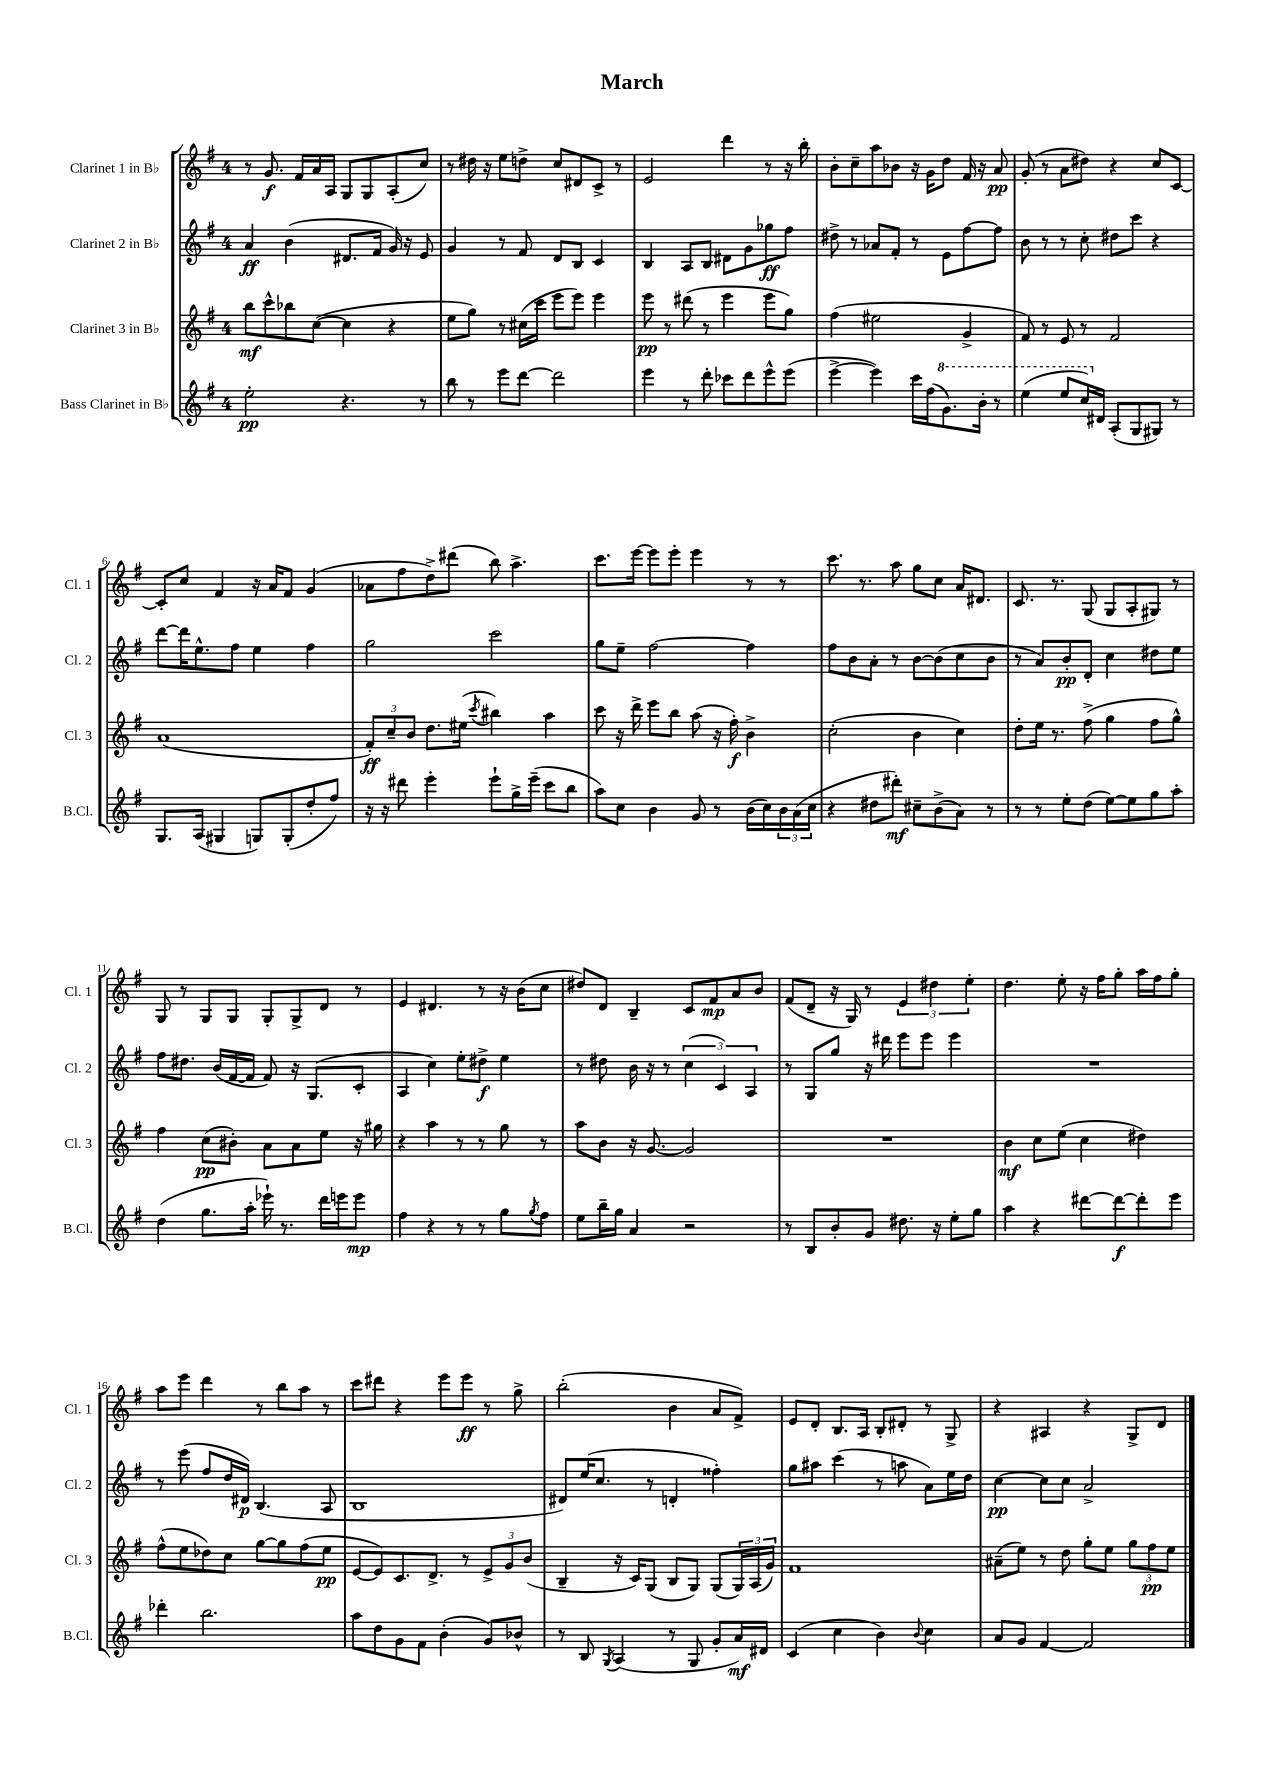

**kern	**kern	**kern	**kern
*staff4	*staff3	*staff2	*staff1
*clefG2	*clefG2	*clefG2	*clefG2
*k[f#]	*k[f#]	*k[f#]	*k[f#]
*M4/4	*M4/4	*M4/4	*M4/4
2ee'	8bb	4a	8r
.	8ccc^^	.	8.g
.	8bb-	(4b	.
.	.	.	16f#
.	([8cc	.	16a
.	.	.	16A
4.r	4cc]	8.d#	8G
.	.	.	8G
.	.	16f#	.
.	4r	16g)	(8A'
.	.	16r	.
8r	.	8e	8cc)
=	=	=	=
8bb	8ee	4g	8r
8r	8gg)	.	16dd#
.	.	.	16r
8eee	8r	8r	8ee
[8ddd	(16cc#	8f#	8dd^
.	16ccc	.	.
2ddd]	8eee	8d	8cc
.	8eee)	8B	8d#
.	4eee	4c	8c^
.	.	.	8r
=	=	=	=
4eee	8eee	4B	2e
.	8r	.	.
8r	(8ddd#	8A	.
8ddd'	8r	8B	.
8ccc-	4eee	8d#	4ddd
8ddd	.	8g	.
8eee^^	8eee	8gg-	8r
(8eee	8gg)	8ff#	16r
.	.	.	16bb'
=	=	=	=
[4eee^	(4ff#	8dd#^	8b'
.	.	8r	8cc~
4eee])	2ee#	8a-	8aa
.	.	8f#'	8b-
16ccc	.	8r	16r
(16ff#	.	.	16g
8.gg)	.	8e	8dd
.	4g^	[8ff#	16f#
16bb'	.	.	16r
8r	.	8ff#]	8a
=	=	=	=
(4eee	8f#)	8b	(8g'
.	8r	8r	8r
8eee	8e	8r	8a
16ccc)	8r	8cc'	8dd#)
16d#	.	.	.
(8A'	2f#	8dd#	4r
8G	.	8ccc	.
8G#)	.	4r	8cc
8r	.	.	[8c
=	=	=	=
8.G	(1a	[8ddd	8c']
.	.	16ddd]	8cc
(16A	.	8.ee^^	.
4G#	.	.	4f#
.	.	8ff#	.
8G)	.	4ee	16r
.	.	.	16a
(8G'	.	.	8f#
8dd'	.	4ff#	(4g
8ff#)	.	.	.
=	=	=	=
16r	12f#')	2gg	8a-
16r	.	.	.
.	12cc~	.	.
8ddd#	.	.	8ff#
.	12b	.	.
4eee'	8.dd	.	8dd^)
.	.	.	(8ddd#
.	(16ee#	.	.
.	8qccc	.	.
8eee`	4bb#)	2ccc	8bb)
16gg^	.	.	4.aa^
(16eee~	.	.	.
8ccc	4aa	.	.
8bb	.	.	.
=	=	=	=
8aa)	8ccc	8gg	8.ccc
8cc	16r	8ee~	.
.	16ddd^	.	[16eee
4b	8eee	[2ff#	8eee]
.	8bb	.	8eee'
8g	(8aa	.	4eee
8r	16r	.	.
.	16ff#')	.	.
(16b	4b^	4ff#]	8r
16cc)	.	.	.
24b	.	.	8r
(24a	.	.	.
24cc	.	.	.
=	=	=	=
4r	(2cc'	8ff#	8.ccc
.	.	8b	.
.	.	.	8.r
8dd#	.	8a'	.
8ddd#')	.	8r	8aa
8cc#~	4b	[8b	8gg
(8b^	.	(8b]	8cc
8a)	4cc)	8cc	16a
.	.	.	8.d#
8r	.	8b	.
=	=	=	=
8r	8dd'	8r	8.c
8r	16ee	8a)	.
.	8.r	.	8.r
8ee'	.	8b'	.
(8dd	(8ff#^	8d'	(8G
[8ee)	4gg	4cc	8G
8ee]	.	.	8A'
8gg	8ff#	8dd#	8G#)
8aa'	8gg^^)	8ee	8r
=	=	=	=
(4dd	4ff#	8ff#	8G
.	.	8.dd#	8r
8.gg	(8cc	.	8G
.	.	(16b	.
.	8b#')	[16f#	8G
16aa'	.	16f#]	.
16eee-`)	8a	8f#)	8G'
8.r	.	.	.
.	8a	16r	8G^
.	.	(8.G	.
16ddd	8ee	.	8d
16eee	.	.	.
8eee	16r	8c'	8r
.	16gg#	.	.
=	=	=	=
4ff#	4r	4A	4e
4r	4aa	4cc)	4.d#
8r	8r	8ee'	.
8r	8r	8dd#^	8r
8gg	8gg	4ee	16r
.	.	.	(16b
8qgg	.	.	.
8ff#	8r	.	8cc
=	=	=	=
8ee	8aa	8r	8dd#)
16bb~	8b	8dd#	8d
16gg	.	.	.
4a	16r	16b	4B~
.	[8.g	16r	.
.	.	8r	.
2r	2g]	(6cc	8c
.	.	.	8f#
.	.	6c)	.
.	.	.	8a
.	.	6A	.
.	.	.	8b
=	=	=	=
8r	1r	8r	(8f#
8B	.	8G	8d~
8b'	.	8gg	16r
.	.	.	16G)
8g	.	16r	8r
.	.	16ddd#	.
8.dd#	.	8eee	6e
.	.	8eee	.
.	.	.	6dd#
16r	.	.	.
8ee'	.	4eee	.
.	.	.	6ee'
8gg	.	.	.
=	=	=	=
4aa	4b	1r	4.dd
4r	8cc	.	.
.	(8ee	.	8ee'
[8ddd#	4cc	.	16r
.	.	.	16ff#
8ddd#_	.	.	8gg'
8ddd#']	4dd#)	.	16aa
.	.	.	16ff#
8eee	.	.	8gg'
=	=	=	=
4ddd-'	(8ff#^^	8r	8aa
.	8ee	(8eee	8eee
2.bb	8dd-)	8ff#	4ddd
.	8cc	16dd	.
.	.	16d#)	.
.	[8gg	(4.B	8r
.	8gg]	.	8bb
.	(8ff#	.	8aa
.	8ee	8A	8r
=	=	=	=
8aa	[8e	1B	8ccc
8dd	8e])	.	8ddd#
8g	8.c	.	4r
8f#	.	.	.
.	8.d^	.	.
(4b'	.	.	8eee
.	8r	.	8eee
8g)	12e^	.	8r
.	12g	.	.
8b-^^	.	.	8gg^
.	(12b	.	.
=	=	=	=
8r	4B~	8d#)	(2bb'
8B	.	(16ee	.
.	.	8.cc	.
8qG	.	.	.
(4A	16r	.	.
.	16c)	.	.
.	(8G	8r	.
8r	8B	4d'	4b
8G	8G)	.	.
8g'	(8G	4ff##')	8a
16a)	24G)	.	8f#^)
.	(24A	.	.
16d#	.	.	.
.	24g)	.	.
=	=	=	=
(4c	1f#	8gg	8e
.	.	8aa#	8d'
4cc	.	(4ccc	8.B
.	.	.	16A
4b)	.	8r	8B'
.	.	8aa	8d#'
8qqb	.	.	.
4cc	.	8a)	8r
.	.	16ee	8G^
.	.	16dd	.
=	=	=	=
8a	(8a#~	[4cc	4r
8g	8ee)	.	.
[4f#	8r	8cc]	4A#
.	8dd	8cc	.
2f#]	8gg'	2a^	4r
.	8ee	.	.
.	12gg	.	8G^
.	12ff#	.	.
.	.	.	8d
.	12ee	.	.
==	==	==	==
*-	*-	*-	*-
